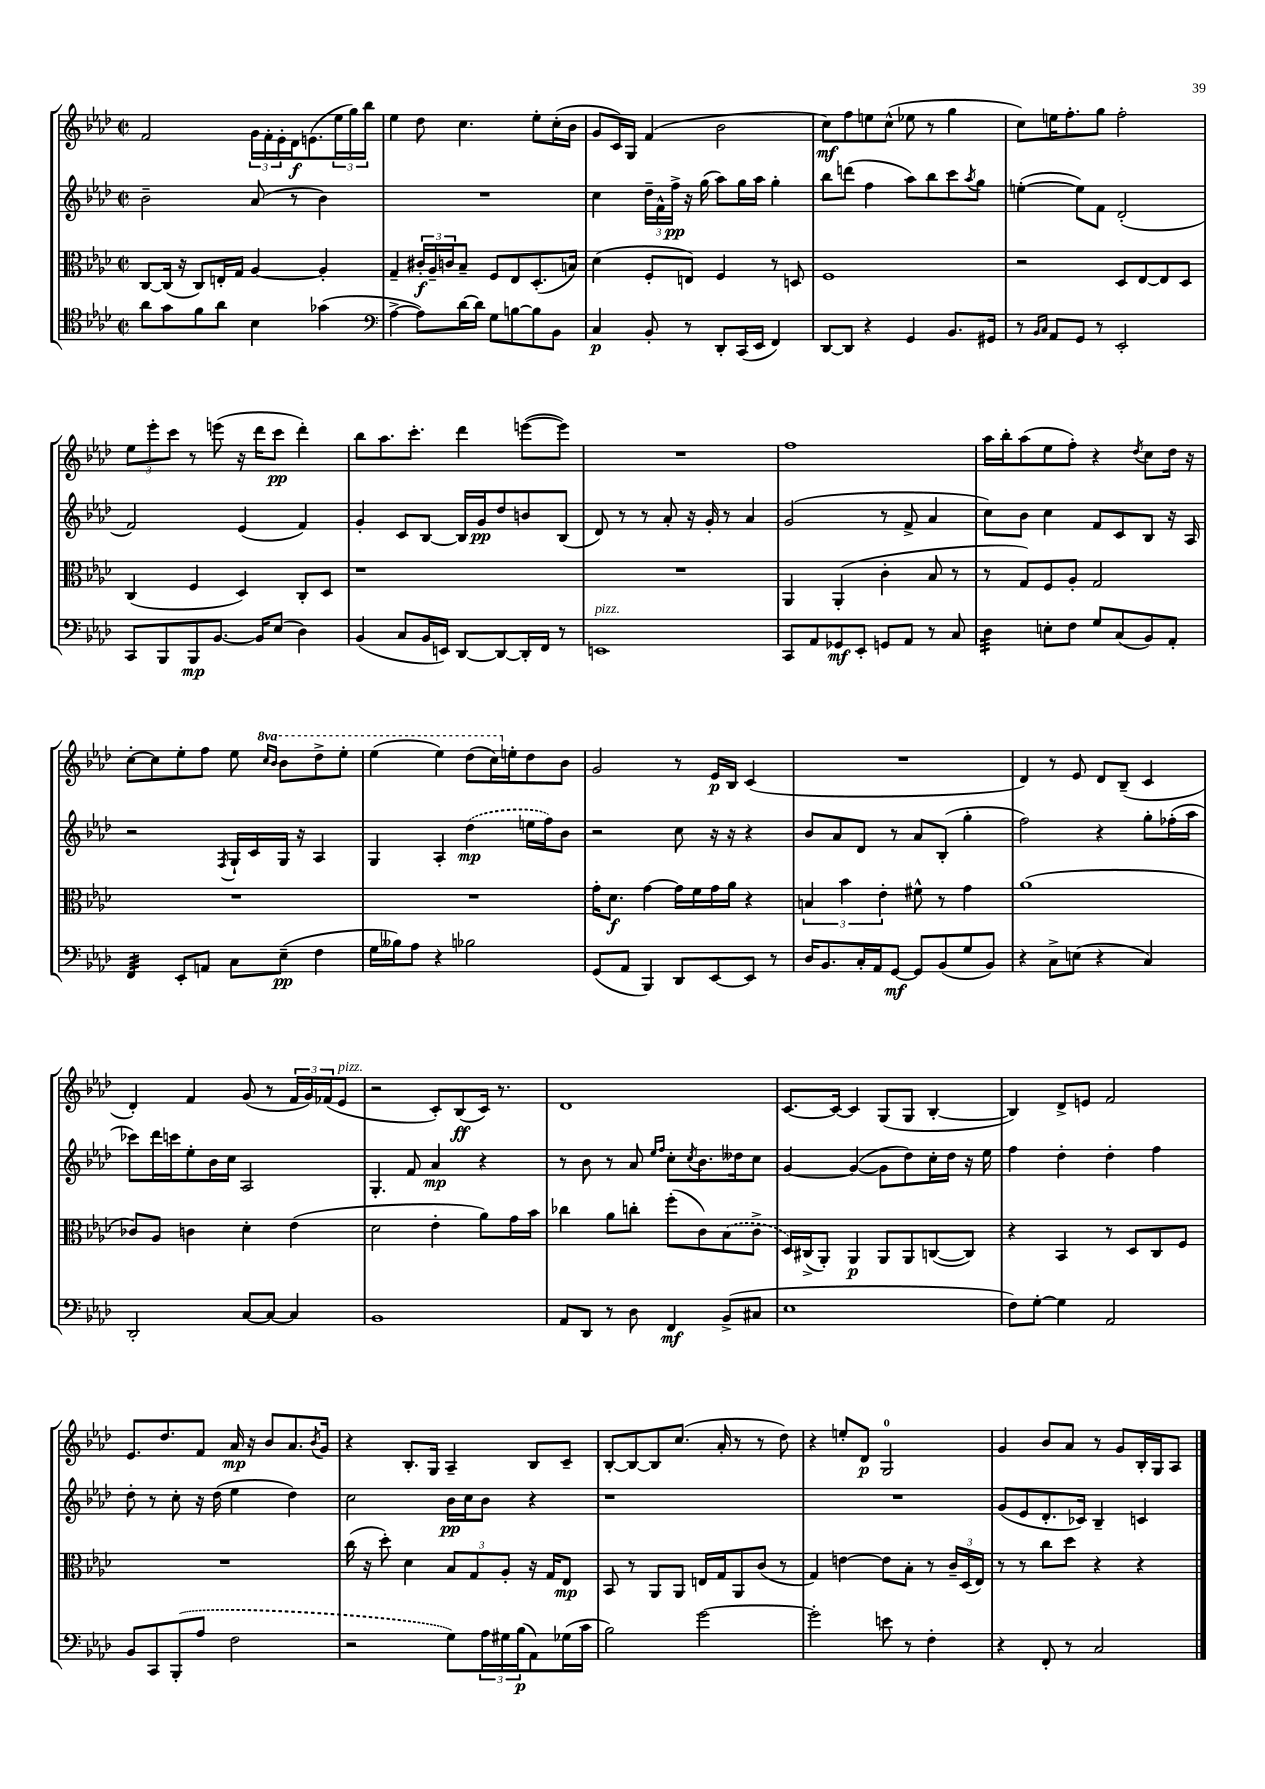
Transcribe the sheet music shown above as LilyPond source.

<<
\new StaffGroup <<
\new Staff = "s0" {
    \clef treble \key aes \major \defaultTimeSignature \time 2/2 \set Staff.ottavationMarkups = #ottavation-simple-ordinals
    f'2 \tuplet 3/2 { g'16 f'16-. ees'16-. } des'16\f e'8.( \tuplet 3/2 { ees''16 g''16) bes''16 } |
    ees''4 des''8 c''4. ees''8-. c''16-.( bes'16 |
    g'8 c'16) g16 f'4( bes'2 |
    c''8\mf) f''8 e''8 c''8-^( ees''8 r8 g''4 |
    c''8) e''16 f''8.-. g''8 f''2-. |
    \tuplet 3/2 { ees''8 ees'''8-. c'''8 } r8 e'''8( r16 des'''16 c'''8\pp des'''4-.) |
    bes''8 aes''8. c'''8.-. des'''4 e'''8~( e'''8) |
    R1 |
    f''1 |
    aes''16 bes''16-. aes''8( ees''8 f''8-.) r4 \acciaccatura { des''8 } c''8 des''16 r16 |
    c''8~-. c''8 ees''8-. f''8 ees''8 \ottava #1 \grace { c'''16 bes''16 } bes''8 des'''8-> ees'''8-. |
    ees'''4( ees'''4) des'''8( c'''16) \ottava #0 e''16-. des''8 bes'8 |
    g'2 r8 ees'16\p bes16 c'4( |
    R1 |
    des'4) r8 ees'8 des'8 bes8--( c'4 |
    des'4-.) f'4 g'8( r8 \tuplet 3/2 { f'16 g'16) fes'16( } ees'8^\markup { \italic "pizz." } |
    r2 c'8-.) bes8\ff( c'16) r8. |
    des'1 |
    c'8.~ c'16~ c'4 g8( g8 bes4~-. |
    bes4) des'8-> e'8 f'2 |
    ees'8. des''8. f'8 aes'16\mp r16 bes'8 aes'8. \acciaccatura { bes'8 } g'16 |
    r4 bes8.-. g16 aes4-- bes8 c'8-- |
    bes8~-. bes8~ bes8 c''8.( aes'16-. r8 r8 des''8) |
    r4 e''8-. des'8\p g2-0 |
    g'4 bes'8 aes'8 r8 g'8 bes16-. g16 aes8 \bar "|." |
}
\new Staff = "s1" {
    \clef treble \key aes \major \defaultTimeSignature \time 2/2
    bes'2-- aes'8( r8 bes'4) |
    R1 |
    c''4 \tuplet 3/2 { des''16-- f'16-^ f''16->\pp } r16 g''16( aes''8) g''16 aes''16 g''4-. |
    bes''8 d'''8( f''4 aes''8) bes''8 c'''8 \acciaccatura { aes''8 } g''8 |
    e''4~-.( e''8) f'8 des'2-.( |
    f'2) ees'4( f'4) |
    g'4-. c'8 bes8~ bes16 g'16\pp des''8 b'8 bes8( |
    des'8) r8 r8 aes'8-. r16 g'16-. r8 aes'4 |
    g'2( r8 f'8-> aes'4 |
    c''8) bes'8 c''4 f'8 c'8 bes8 r16 aes16 |
    r2 \acciaccatura { f8 } g16-! c'16 g16 r16 aes4 |
    g4 aes4-. \once \slurDashed des''4\mp( e''16 f''16) bes'8 |
    r2 c''8 r16 r16 r4 |
    bes'8 aes'8 des'8 r8 aes'8 bes8-.( g''4-. |
    f''2) r4 g''8-. fes''16-.( aes''16 |
    ces'''8) des'''16 c'''16 ees''8-. bes'16 c''16 aes2 |
    g4.-. f'8 aes'4\mp r4 |
    r8 bes'8 r8 aes'8 \grace { ees''16 f''16 } c''8-. \acciaccatura { c''8 } bes'8. deses''16 c''8 |
    g'4~ g'4~( g'8 des''8) c''16-. des''16 r16 ees''16 |
    f''4 des''4-. des''4-. f''4 |
    des''8-. r8 c''8-. r16 des''16( ees''4 des''4) |
    c''2 bes'16\pp c''16 bes'8 r4 |
    r1 |
    R1 |
    g'8( ees'8 des'8.-. ces'16) bes4-- c'4 \bar "|." |
}
\new Staff = "s2" {
    \clef alto \key aes \major \defaultTimeSignature \time 2/2
    c8~ c16( r16 c8) e16-. g16 aes4~ aes4-. |
    g4-- \tuplet 3/2 { cis'16-.\f aes16-- c'16 } bes8-- f8 ees8 des8.-.( b16) |
    des'4( f8-. e8) f4 r8 d8 |
    f1 |
    r2 des8 ees8~ ees8 des8 |
    c4( f4 des4) c8-. des8 |
    r1 |
    R1 |
    aes,4 aes,4-.( c'4-. bes8 r8 |
    r8 g8) f8 aes8-. g2 |
    R1 |
    R1 |
    g'16-. des'8.\f g'4~ g'16 f'16 g'16 aes'16 r4 |
    \tuplet 3/2 { b4 bes'4 ees'4-. } fis'8-^ r8 g'4 |
    aes'1( |
    ces'8) aes8 c'4 des'4-. ees'4( |
    des'2 ees'4-. aes'8) g'16 bes'16 |
    ces''4 aes'8 c''8-. f''8-.( c'8) \once \slurDashed bes8( c'8-> |
    des16) cis16->( aes,8-.) aes,4\p aes,8 aes,8 c8~( c8) |
    r4 bes,4 r8 des8 c8 f8 |
    R1 |
    c''16( r16 des''8-.) des'4 \tuplet 3/2 { bes8 g8 aes8-. } r16 g16 ees8\mp |
    bes,8 r8 aes,8 aes,8 e16 g16 aes,8 c'8( r8 |
    g4) e'4~ e'8 bes8-. r8 \tuplet 3/2 { c'16-- des16( ees16) } |
    r8 r8 c''8 des''8 r4 r4 \bar "|." |
}
\new Staff = "s3" {
    \clef tenor \key aes \major \defaultTimeSignature \time 2/2
    aes'8 g'8 f'8 aes'8 bes4 ges'4( |
    \clef bass aes4~-> aes8) des'16~ des'16 g8 b8~ b8 bes,8 |
    c4\p bes,8-. r8 des,8-. c,16( ees,16 f,4) |
    des,8~ des,8 r4 g,4 bes,8. gis,16 |
    r8 \grace { bes,16 c16 } aes,8 g,8 r8 ees,2-. |
    c,8 bes,,8 bes,,8\mp bes,8.~ bes,16 ees8( des4) |
    bes,4( c8 bes,16 e,16) des,8~ des,8~ des,16-. f,16 r8 |
    e,1^\markup { \italic "pizz." } |
    c,8 aes,8 ges,8\mf ees,8-. g,8 aes,8 r8 c8 |
    des4:32 e8-. f8 g8 c8( bes,8) aes,8-. |
    f,4:32 ees,8-. a,8 c8 ees8--\pp( f4 |
    g16 beses16) aes8 r4 bes2 |
    g,8( aes,8 bes,,4) des,8 ees,8~ ees,8 r8 |
    des16 bes,8. c16-. aes,16 g,8~\mf g,8 bes,8( g8 bes,8) |
    r4 c8-> e8( r4 c4) |
    des,2-. c8~ c8~ c4 |
    bes,1 |
    aes,8 des,8 r8 des8 f,4\mf bes,8->( cis8 |
    ees1 |
    f8) g8~-. g4 aes,2 |
    bes,8 c,8 \once \slurDashed bes,,8-.( aes8 f2 |
    r2 g8) \tuplet 3/2 { aes16 gis16 bes16\p( } aes,8) ges16( c'16 |
    bes2) g'2~ |
    g'2-. e'8 r8 f4-. |
    r4 f,8-. r8 c2 \bar "|." |
}
>>
>>
\layout { \context { \Score \remove "Bar_number_engraver" } }
